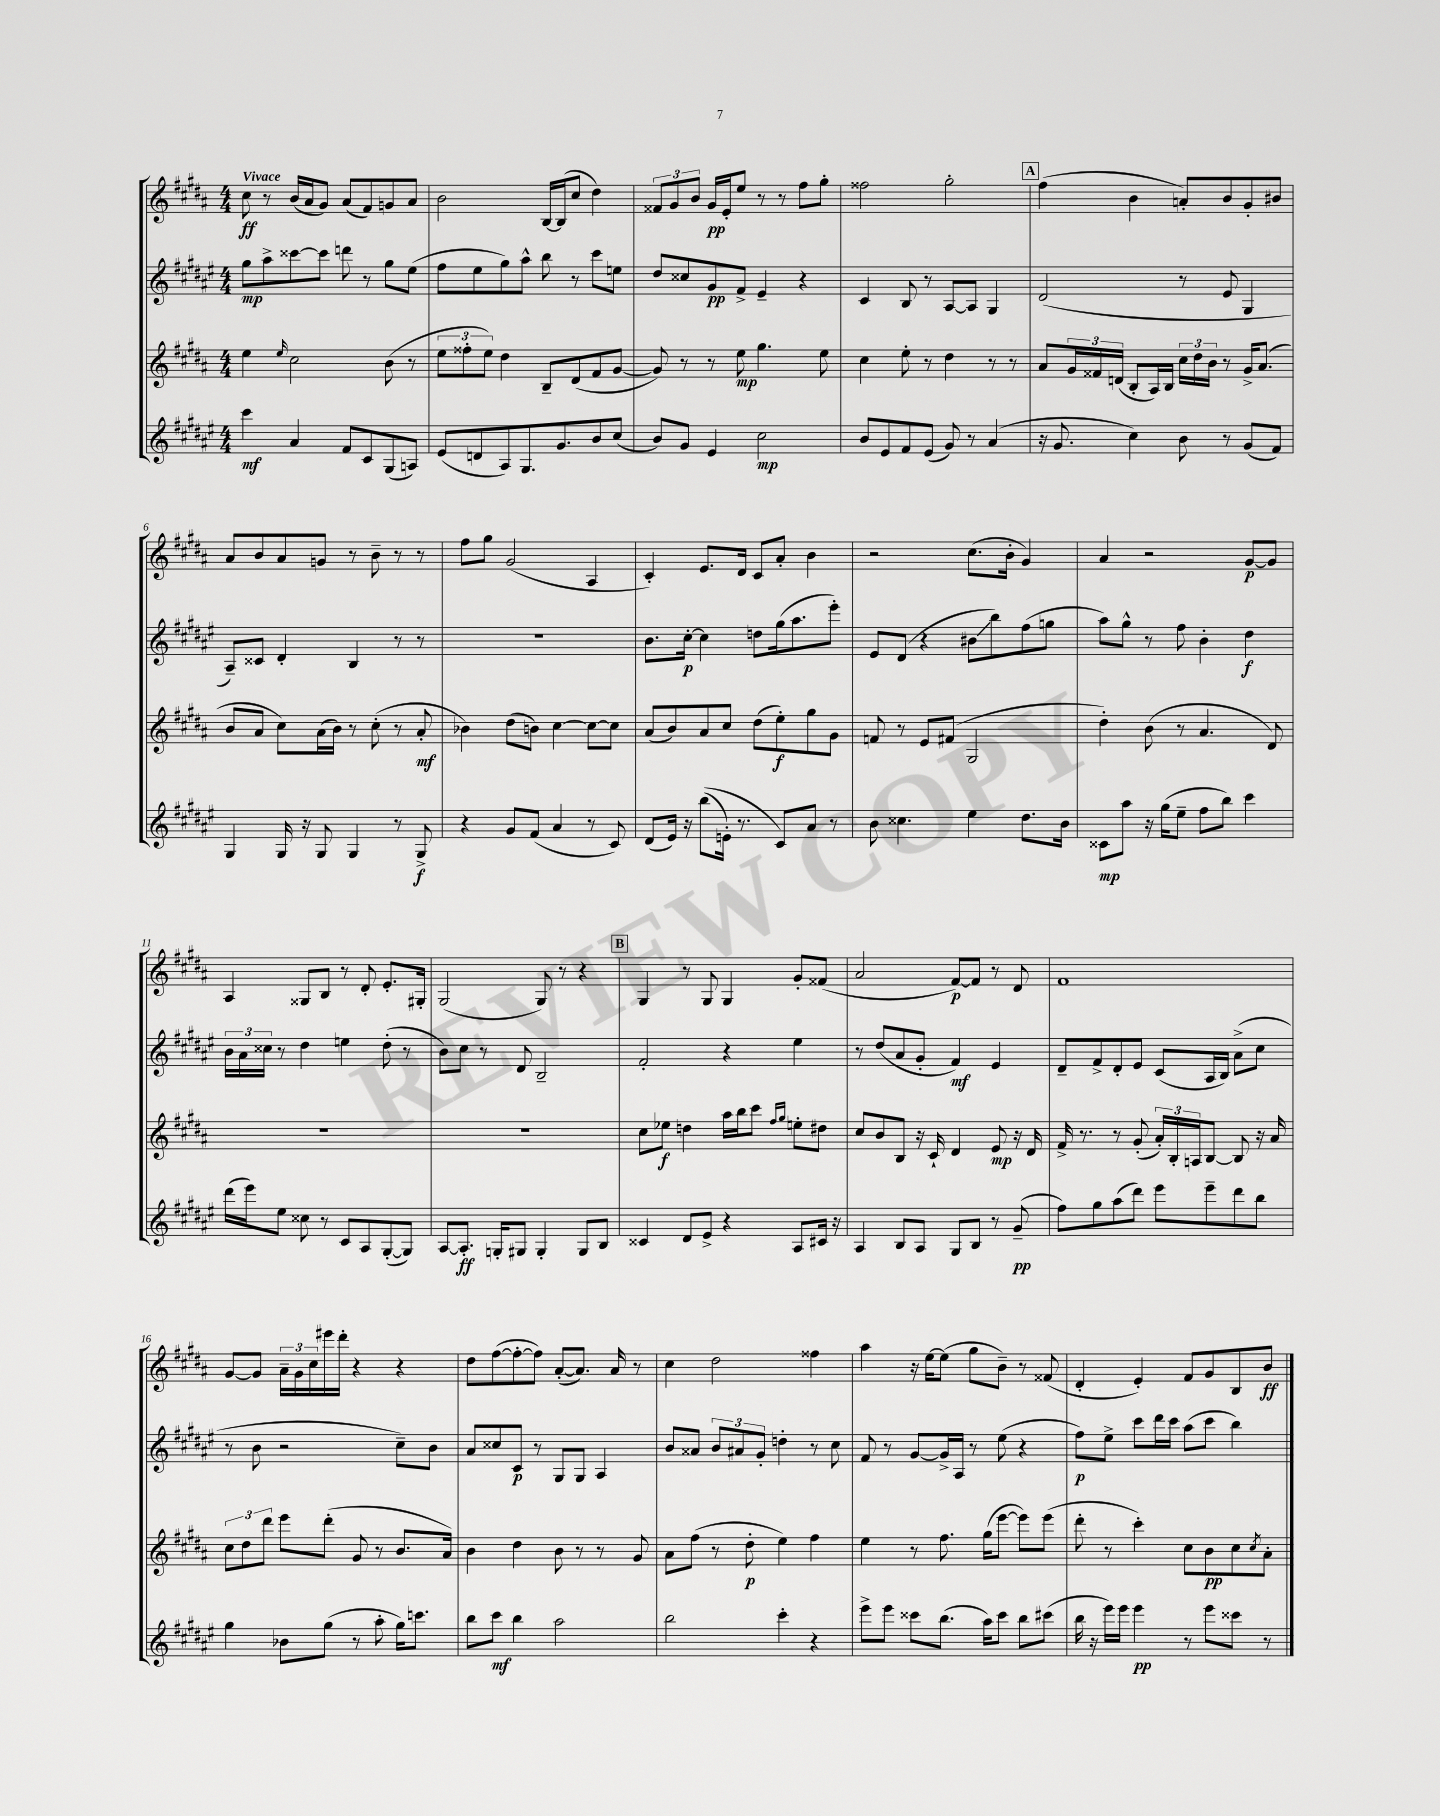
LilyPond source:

<<
\new StaffGroup <<
\new Staff = "s0" {
    \clef treble \key b \major \numericTimeSignature \time 4/4 \tempo "Vivace"
    cis''8\ff r8 b'16( ais'16 gis'8) ais'8( fis'8) g'8 ais'8 |
    b'2 b16~ b16( cis''8 dis''4) |
    \tuplet 3/2 { fisis'8 gis'8 b'8 } gis'16\pp e'16-. e''8 r8 r8 fis''8 gis''8-. |
    fisis''2 gis''2-. |
    \mark \markup { \box "A" } fis''4( b'4 a'8-.) b'8 gis'8-. bis'8 |
    ais'8 b'8 ais'8 g'8 r8 b'8-- r8 r8 |
    fis''8 gis''8 gis'2( ais4 |
    cis'4-.) e'8. dis'16 cis'8 ais'8-. b'4 |
    r2 cis''8.( b'16-. gis'4) |
    ais'4 r2 gis'8~\p gis'8 |
    ais4 gisis8 b8 r8 dis'8-. e'8.-. gis16-. |
    gis2( gis8) r8 r4 |
    \mark \markup { \box "B" } gis4 r8 gis8 gis4 gis'8-. fisis'8( |
    ais'2 fis'8~\p) fis'8 r8 dis'8 |
    fis'1 |
    gis'8~ gis'8 \tuplet 3/2 { ais'16-- gis'16 cis''16 } eis'''16 dis'''16-. r4 r4 |
    dis''8 fis''8~( fis''8~-. fis''8) ais'8~-.( ais'8.) ais'16 r8 |
    cis''4 dis''2 fisis''4 |
    ais''4 r16 e''16~ e''8( gis''8 b'8--) r8 fisis'8( |
    dis'4-. e'4-.) fis'8 gis'8 b8 b'8\ff \bar "|." |
}
\new Staff = "s1" {
    \clef treble \key fis \major \numericTimeSignature \time 4/4
    gis''8\mp ais''8-> cisis'''8~ cisis'''8 d'''8 r8 gis''8 eis''8( |
    fis''8 eis''8 gis''8) ais''8-^ b''8 r8 cis'''8 e''8 |
    dis''8 cisis''8 gis'8\pp fis'8-> eis'4-- r4 |
    cis'4 b8 r8 ais8~ ais8 gis4 |
    \mark \markup { \box "A" } dis'2( r8 eis'8 gis4 |
    ais8--) cisis'8 dis'4-. b4 r8 r8 |
    R1 |
    b'8. cis''16~-.\p cis''4 d''8 gis''16( ais''8. eis'''8-.) |
    eis'8 dis'8( r4 bis'8\glissando b''8) fis''8( g''8 |
    ais''8) gis''8-^ r8 fis''8 b'4-. dis''4\f |
    \tuplet 3/2 { b'16 ais'16 cisis''16 } r8 dis''4 e''4 dis''8-.( r8 |
    b'8) cis''8 r8 dis'8 b2-- |
    \mark \markup { \box "B" } fis'2-. r4 eis''4 |
    r8 dis''8( ais'8 gis'8-. fis'4\mf) eis'4 |
    dis'8-- fis'8-> dis'8-. eis'8 cis'8( ais16 b16) ais'8->( cis''8 |
    r8 b'8 r2 cis''8--) b'8 |
    ais'8 cisis''8 cis'8\p r8 gis8 gis8 ais4 |
    b'8 aisis'8 \tuplet 3/2 { b'8 ais'8 gis'8-. } d''4-. r8 cis''8 |
    fis'8 r8 gis'8~ gis'16-> ais16 r8 eis''8( r4 |
    fis''8\p) eis''8-> cis'''8 dis'''16 cis'''16 ais''8( cis'''8 b''4) \bar "|." |
}
\new Staff = "s2" {
    \clef treble \key b \major \numericTimeSignature \time 4/4
    e''4 \grace { e''16 } cis''2 b'8( r8 |
    \tuplet 3/2 { e''8 fisis''8-. e''8) } dis''4 b8-- dis'8( fis'8 gis'8~ |
    gis'8) r8 r8 e''8\mp gis''4. e''8 |
    cis''4 e''8-. r8 dis''4 r8 r8 |
    \mark \markup { \box "A" } ais'8 \tuplet 3/2 { gis'16 fisis'16 d'16( } b8-. ais16) b16 \tuplet 3/2 { cis''16 dis''16 b'16 } r8 gis'16-> ais'8.( |
    b'8 ais'8 cis''8) ais'16( b'16) r8 cis''8-.( r8 ais'8-.\mf |
    bes'4) dis''8( b'8) cis''4~ cis''8~ cis''8 |
    ais'8( b'8) ais'8 cis''8 dis''8( e''8-.\f) gis''8 gis'8 |
    f'8 r8 e'8 fis'8( gis2 |
    dis''4-.) b'8( r8 ais'4. dis'8) |
    R1 |
    R1 |
    \mark \markup { \box "B" } cis''8 ees''8\f d''4 ais''16 b''16 cis'''8 \grace { fis''16 gis''16 } e''8-. dis''8 |
    cis''8 b'8 b8 r16 cis'16-! dis'4 e'8\mp r16 dis'16 |
    fis'16-> r8. r8 gis'8-.( \tuplet 3/2 { ais'16-.) b16-. a16 } b8~ b8 r16 ais'16 |
    \tuplet 3/2 { cis''8 dis''8 dis'''8 } e'''8 dis'''8-.( gis'8 r8 b'8. ais'16) |
    b'4 dis''4 b'8 r8 r8 gis'8 |
    ais'8 fis''8( r8 dis''8-.\p e''4) fis''4 |
    e''4 r8 fis''8. gis''16( e'''8~ e'''8) e'''8( |
    dis'''8-. r8 cis'''4-.) cis''8 b'8\pp cis''8 \acciaccatura { cis''8 } ais'8-. \bar "|." |
}
\new Staff = "s3" {
    \clef treble \key fis \major \numericTimeSignature \time 4/4
    cis'''4\mf ais'4 fis'8 cis'8 gis8( a8) |
    eis'8( d'8 ais8) gis8. gis'8. b'8 cis''8( |
    b'8) gis'8 eis'4 cis''2\mp |
    b'8 eis'8 fis'8 eis'8( gis'8) r8 ais'4( |
    \mark \markup { \box "A" } r16 gis'8. cis''4) b'8 r8 gis'8( fis'8) |
    gis4 gis16 r16 gis8 gis4 r8 gis8->\f |
    r4 gis'8 fis'8( ais'4 r8 cis'8) |
    dis'8( eis'16) r16 b''8(\( e'16-.) r8. cis'8\) ais'8 r8 |
    b'8 cisis''4. eis''4 dis''8. b'16 |
    cisis'8\mp ais''8 r16 gis''16( eis''8-- fis''8 b''8) cis'''4 |
    dis'''16( eis'''16) eis''8 cisis''8 r8 cis'8 ais8 gis8~-.( gis8) |
    ais8~ ais8.-.\ff g16-. gis8 gis4-. gis8 b8 |
    \mark \markup { \box "B" } cisis'4 dis'8 eis'8-> r4 ais8 cis'16 r16 |
    ais4 b8 ais8 gis8 b8 r8 gis'8--\pp( |
    fis''8) gis''8 ais''8( dis'''8) eis'''8 eis'''8-- dis'''8 b''8 |
    gis''4 bes'8 gis''8( r8 ais''8-. gis''16) c'''8. |
    b''8 cis'''8\mf b''4 ais''2 |
    b''2 cis'''4-. r4 |
    eis'''8-> eis'''8 cisis'''8 b''8.( ais''16) cisis'''8 b''8 cis'''8( |
    b''16 r16 eis'''16) eis'''16 eis'''4\pp r8 eis'''8 cisis'''8 r8 \bar "|." |
}
>>
>>
